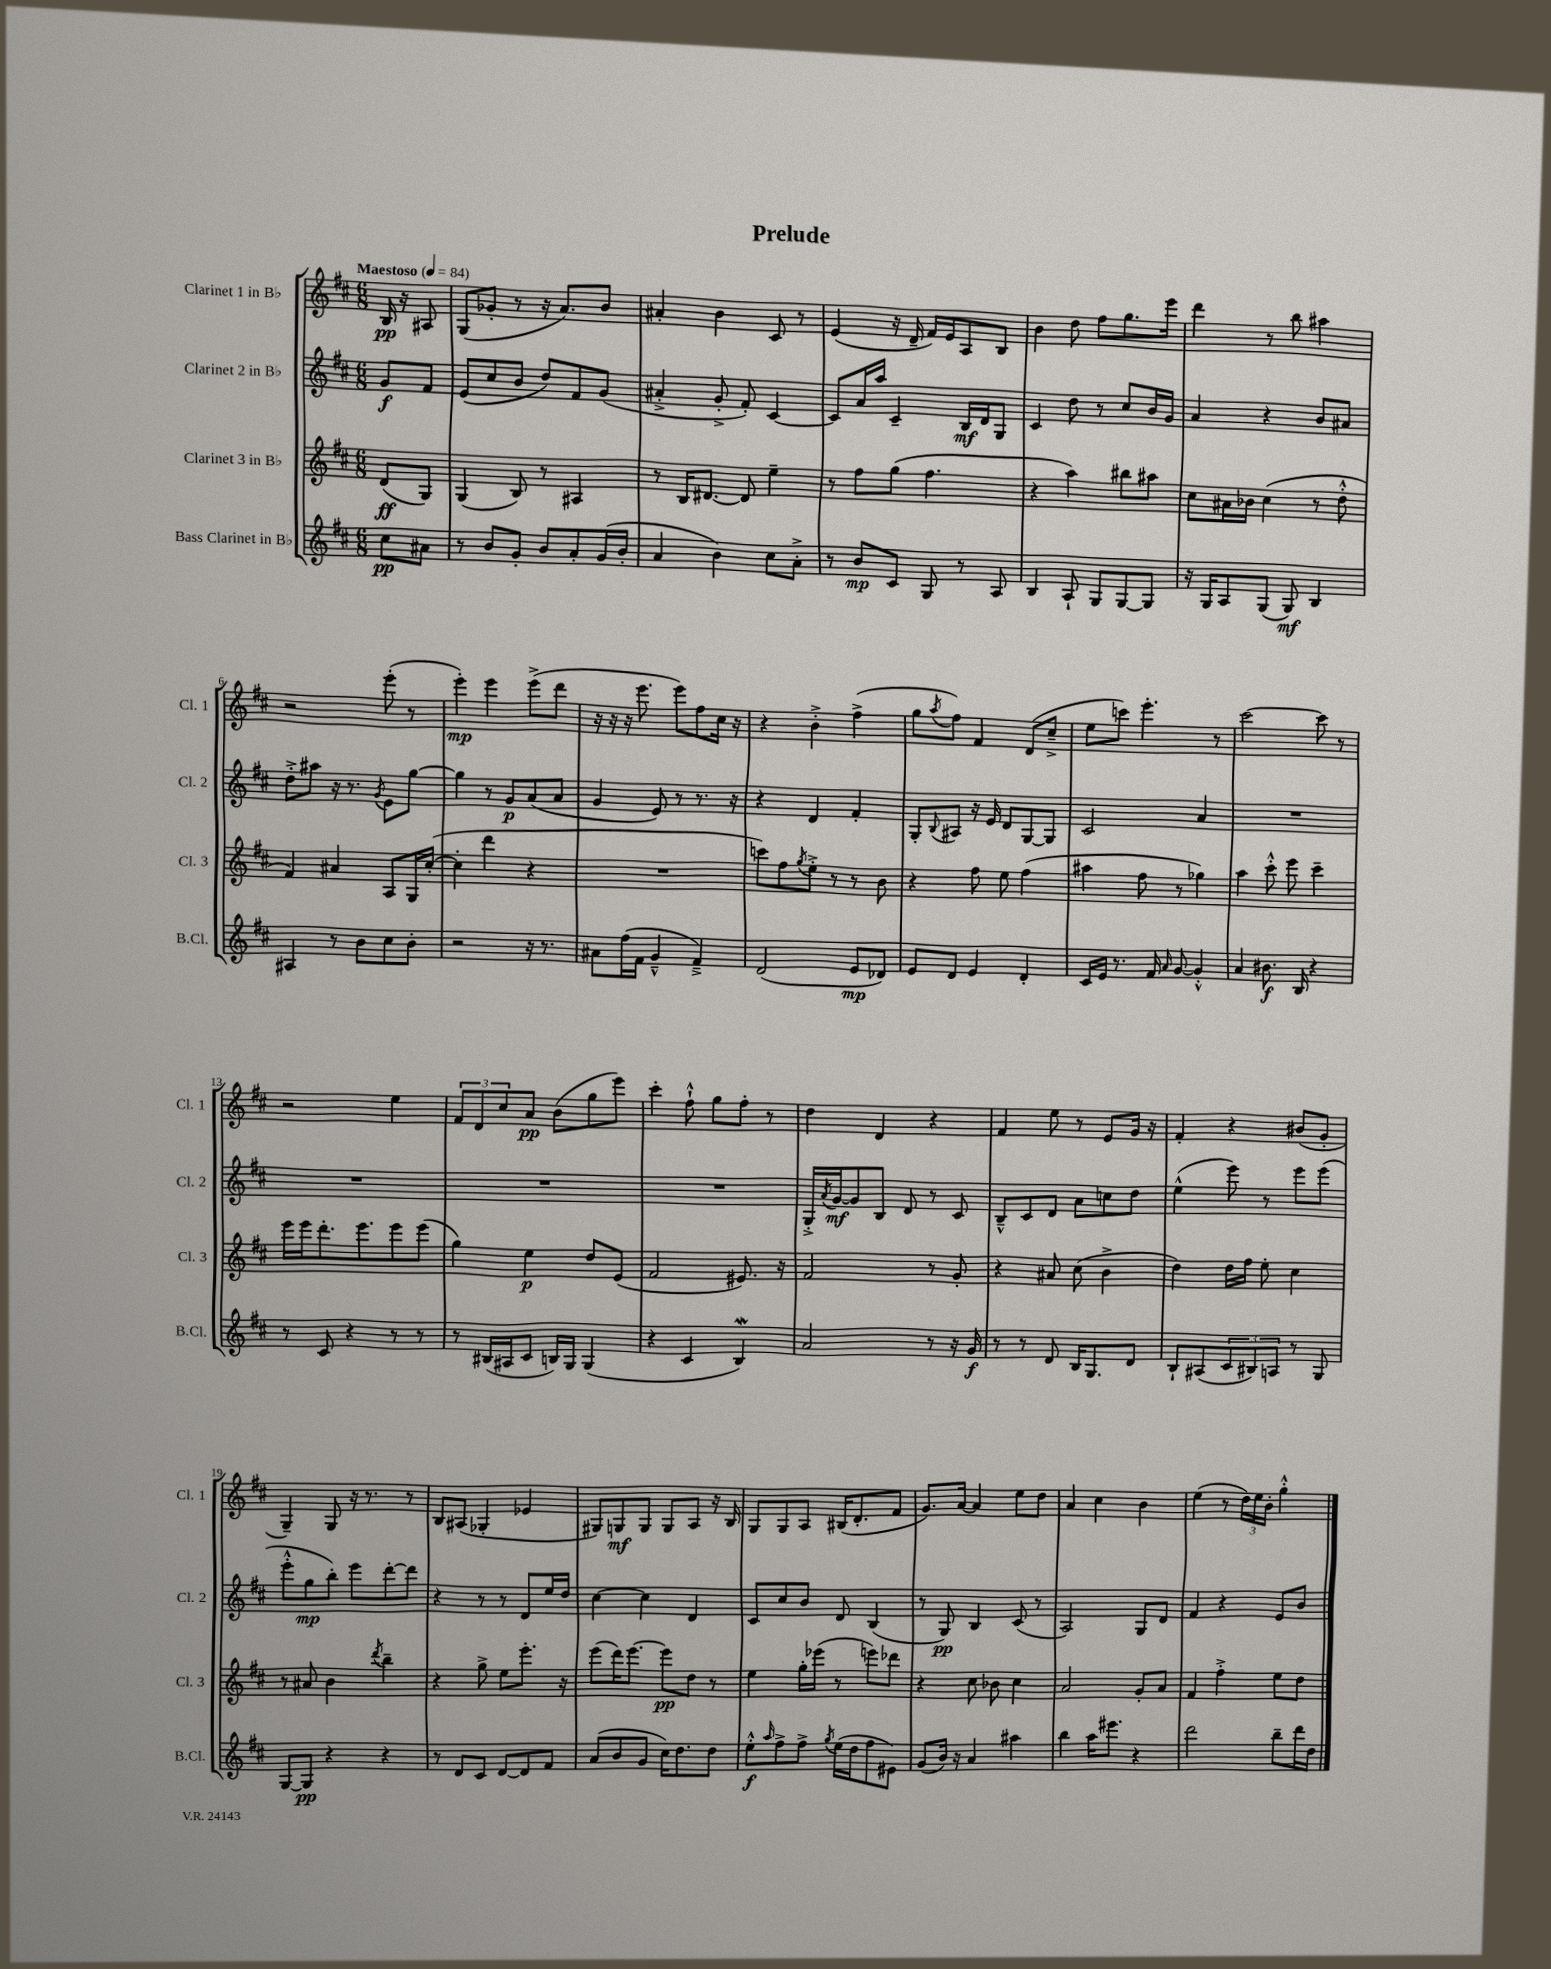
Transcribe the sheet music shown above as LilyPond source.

\header { title = "Prelude" }
<<
\new StaffGroup <<
\new Staff = "s0" \with { instrumentName = "Clarinet 1 in Bb" shortInstrumentName = "Cl. 1" } {
    \clef treble \key d \major \numericTimeSignature \time 6/8 \partial 4 \tempo "Maestoso" 4 = 84
    b16\pp r16 ais8 |
    g8( ges'8-. r8 r16 a'8.) b'8 |
    ais'4-. b'4 cis'8 r8 |
    e'4( r16 d'16-- fis'16) e'16 a8 b8 |
    b'4 d''8 fis''8 g''8. e'''16 |
    d'''4 r8 b''8 ais''4 |
    r2 e'''8-.( r8 |
    e'''4-.\mp) e'''4 e'''8->( d'''8 |
    r16 r16 r16 e'''8. e'''8) fis''8 cis''16 r16 |
    r4 b'4-.-> fis''4->( |
    g''8 \acciaccatura { a''8 } fis''8) fis'4 d'8( cis''8---> |
    e''8 c'''8) e'''4.-. r8 |
    cis'''2~ cis'''8 r8 |
    r2 e''4 |
    \tuplet 3/2 { fis'8 d'8 cis''8 } a'8\pp b'8( g''8 e'''8) |
    cis'''4-. fis''8-!-^ g''8 fis''8-. r8 |
    d''4 d'4 r4 |
    fis'4 e''8 r8 e'8 g'16 r16 |
    fis'4-. r4 bis'8( g'8-. |
    g4--) g8 r16 r8. r8 |
    b8 ais8( ges4-. ees'4 |
    gis8) g8\mf g8 g8 a8 r16 b16 |
    g8 g8 a8 bis16( d'8.-. fis'8 |
    g'8.) a'16~ a'4 e''8 d''8 |
    a'4 cis''4 b'4 |
    e''4( r8 \tuplet 3/2 { d''16) e''16 b'16-. } g''4-.-^ \bar "|." |
}
\new Staff = "s1" \with { instrumentName = "Clarinet 2 in Bb" shortInstrumentName = "Cl. 2" } {
    \clef treble \key d \major \numericTimeSignature \time 6/8 \partial 4
    g'8\f fis'8 |
    e'8( cis''8 b'8 d''8) fis'8 g'8( |
    ais'4-.-> g'8-.-> fis'8-.) cis'4~ |
    cis'8 a'16 a''16 cis'4-- b16\mf d'16 g8 |
    cis'4 d''8 r8 cis''8 b'16 g'16 |
    a'4 r4 b'8 ais'8 |
    d''8-.-> ais''8 r16 r8. \acciaccatura { g'8 } e'8 g''8~ |
    g''4 r8 g'8\p a'8( a'8 |
    g'4 e'8) r8 r8. r16 |
    r4 d'4 fis'4-. |
    g8-. \appoggiatura { b8 } ais8 r16 e'16 d'8 g8~ g8 |
    cis'2 a'4 |
    R2. |
    R2. |
    R2. |
    R2. |
    g16-.-> \acciaccatura { a'8 } g'16~\mf g'8 b8 d'8 r8 cis'8 |
    b8---^ cis'8 d'8 a'8 c''8 d''8 |
    e''4-^( e'''8) r8 e'''8 e'''8( |
    e'''8-.-^ g''8\mp b''8-.) e'''8 d'''8~-. d'''8 |
    r4 r8 r8 d'8 e''16 d''16 |
    cis''4~ cis''4 d'4 |
    cis'8 cis''8 b'8 d'8 b4( |
    r8 g8\pp) b4 cis'8( r8 |
    a2) g8 d'8 |
    fis'4 r4 e'8 b'8 \bar "|." |
}
\new Staff = "s2" \with { instrumentName = "Clarinet 3 in Bb" shortInstrumentName = "Cl. 3" } {
    \clef treble \key d \major \numericTimeSignature \time 6/8 \partial 4
    d'8\ff( g8) |
    g4( b8) r8 ais4 |
    r8 b16 dis'8.~ dis'8 e''4-- |
    r8 fis''8 g''8( fis''4. |
    r4 a''4) bis''8 ais''8 |
    cis''8 ais'16 bes'16 cis''4( r8 d''8-.-^ |
    fis'4) ais'4 a8 g16 cis''16~-.( |
    cis''4-. d'''4 r4 |
    R2. |
    c'''8) fis''8 \acciaccatura { g''8 } e''8-.-> r8 r8 b'8 |
    r4 fis''8 e''8 fis''4( |
    ais''4 fis''8 r8 ges''4) |
    a''4 cis'''8-.-^ e'''8 cis'''4-- |
    e'''16 e'''16 d'''8.-. e'''8. e'''8 e'''8( |
    g''4) e''4\p d''8 e'8( |
    fis'2 eis'8.) r16 |
    fis'2 r8 g'8-. |
    r4 ais'8 cis''8( b'4-> |
    d''4) d''16 fis''16 e''8-. cis''4 |
    r8 ais'8 b'4 \acciaccatura { d'''8 } b''4-- |
    r4 g''8-> e''8 e'''8.-. r16 |
    e'''8( d'''16) e'''8.~ e'''8\pp d''8 r8 |
    e''4 g''16-. ees'''16( r8 e'''8) des'''8 |
    r4 cis''8 bes'8 cis''4 |
    a'2 g'8-. a'8 |
    fis'4 fis''4-.-> e''8 d''8 \bar "|." |
}
\new Staff = "s3" \with { instrumentName = "Bass Clarinet in Bb" shortInstrumentName = "B.Cl." } {
    \clef treble \key d \major \numericTimeSignature \time 6/8 \partial 4
    cis''8\pp ais'8 |
    r8 b'8 g'8-. b'8 a'8-. g'16( b'16-. |
    a'4 b'4) cis''8 a'8-.-> |
    r8 b'8\mp cis'8 g8 r8 a8 |
    b4 a8-! g8 g8~ g8 |
    r16 g16 a8 g8( g8\mf) b4 |
    ais4 r8 b'8 cis''8 b'8-. |
    r2 r16 r8. |
    ais'8 fis''16( fis'16 g'4---^ fis'4--->) |
    d'2( e'8\mp des'8) |
    e'8 d'8 e'4 d'4-. |
    cis'16 e'16 r8. fis'16 \grace { a'16 } g'8~ g'4-.-^ |
    a'4 bis'8.\f b16 r4 |
    r8 cis'8 r4 r8 r8 |
    r8 bis16( ais16 cis'8 b16) g16 g4( |
    r4 cis'4 b4\mordent) |
    a'2 r8 r16 g'16\f |
    r8 r8 d'8 b16 g8. d'8 |
    b8-! ais8( \tuplet 3/2 { cis'8 bis8) a8 } r8 g8 |
    g8~ g8\pp r4 r4 |
    r8 d'8 cis'8 d'8~ d'8 fis'8 |
    a'8( b'8 g'8 cis''16) d''8. d''8 |
    e''8-.-^\f \grace { a''16 } fis''8-> fis''8-> \acciaccatura { g''8 } e''16( d''16 fis''8 eis'8) |
    g'8( b'16) r16 a'4 ais''4 |
    b''4 a''16 eis'''8. r4 |
    d'''2 b''8-- d'''16 d''16 \bar "|." |
}
>>
>>
